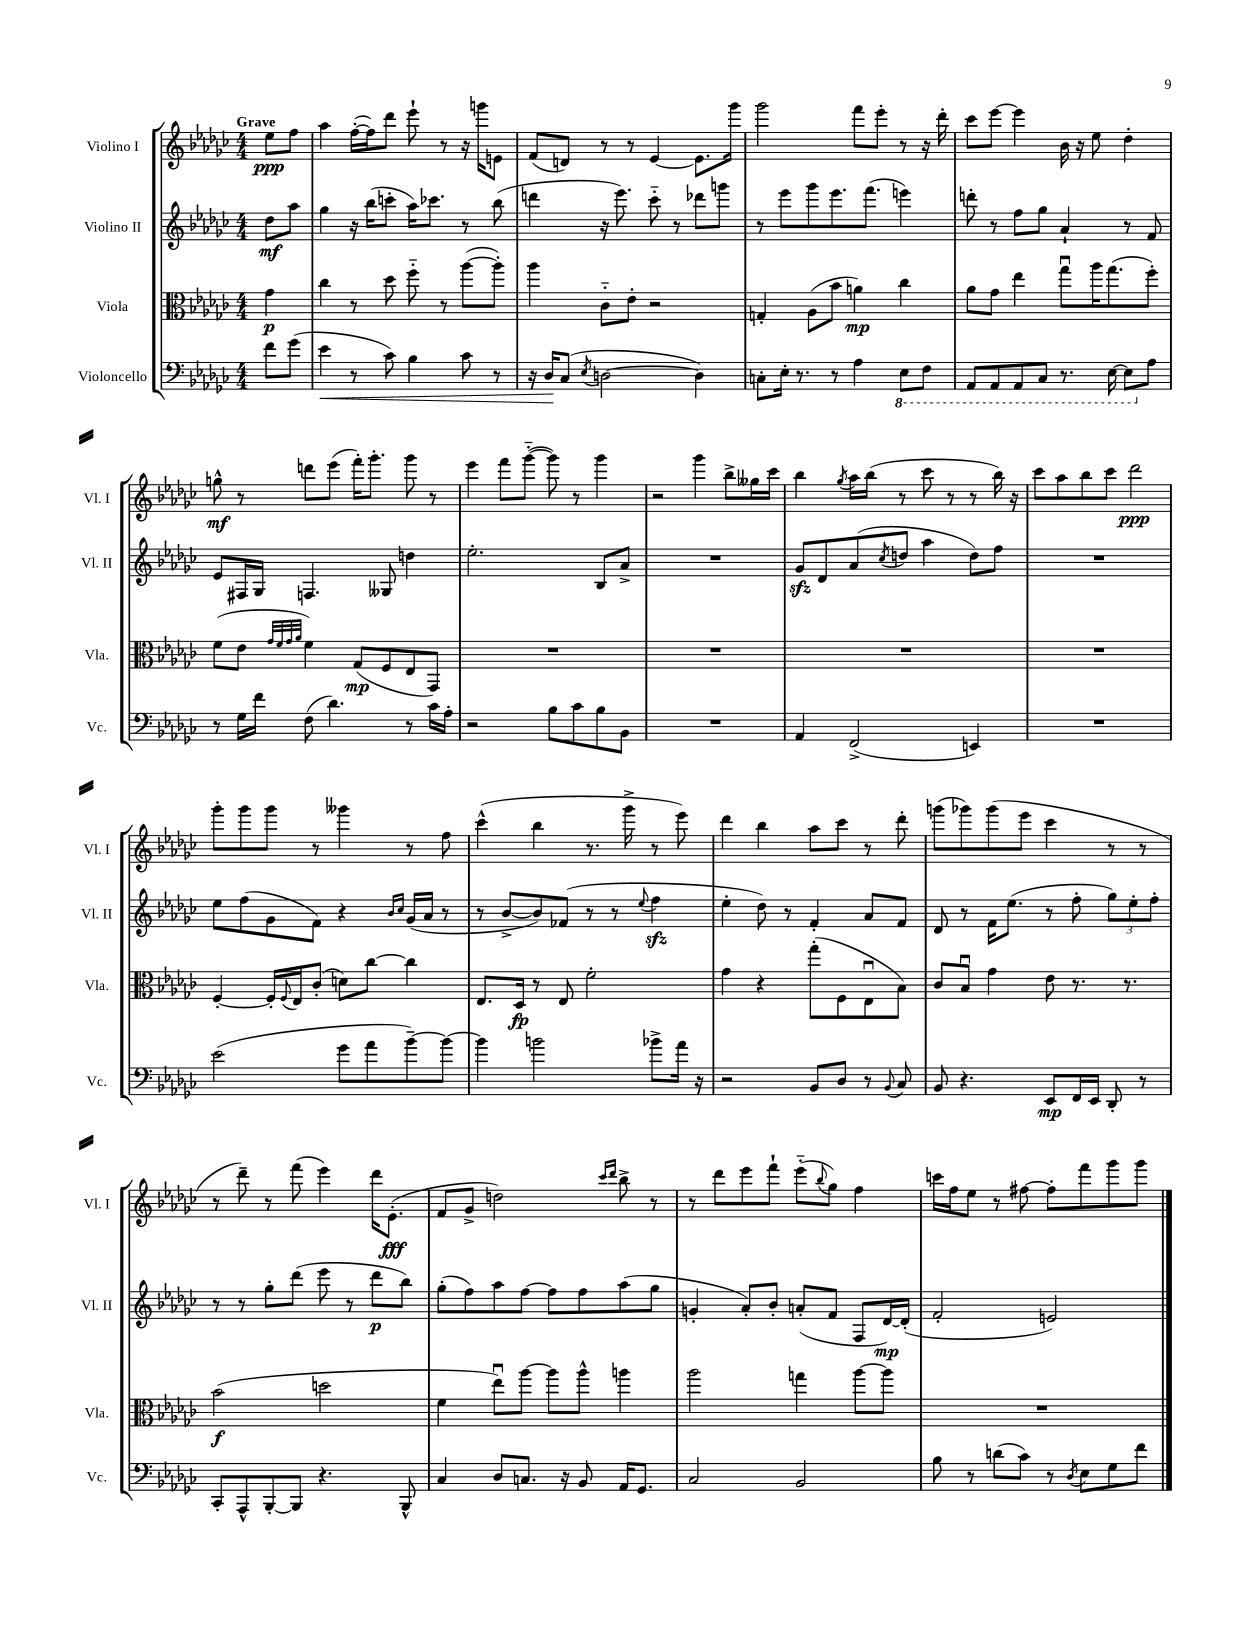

**kern	**kern	**kern	**kern
*staff4	*staff3	*staff2	*staff1
*clefF4	*clefC3	*clefG2	*clefG2
*k[b-e-a-d-g-c-]	*k[b-e-a-d-g-c-]	*k[b-e-a-d-g-c-]	*k[b-e-a-d-g-c-]
*M4/4	*M4/4	*M4/4	*M4/4
8f	4g-	8dd-	8ee-
(8g-	.	8aa-	8ff
=	=	=	=
4e-	4cc-	4gg-	4aa-
8r	8r	16r	([16ff'
.	.	(16bb-	16ff])
8c-)	8dd-	8ccc'	8ddd-
4B-	8ff'~	16aa-)	8eee-`
.	.	8.ccc-	.
.	8r	.	8r
8c-	([8aa-	8r	16r
.	.	.	16ggg
8r	8aa-'])	(8bb-	8e
=	=	=	=
16r	4aa-	4ddd	(8f
16D-	.	.	.
(8C-	.	.	8d)
8qE-	.	.	.
[2D	8c-'~	16r	8r
.	.	8.eee-)	.
.	8e-'	.	8r
.	2r	8ccc-'~	[4e-
.	.	8r	.
4D])	.	8ddd-	8.e-]
.	.	8ggg	.
.	.	.	16ggg-
=	=	=	=
8C'	4G'	8r	2ggg-
16E-'	.	8eee-	.
8.r	.	.	.
.	(8A-	8ggg-	.
8r	8b-	8.eee-	.
4A-	4a)	.	8fff
.	.	(8.fff	.
.	.	.	8eee-'
8EE-	4cc-	4eee)	8r
8FF	.	.	16r
.	.	.	16ddd-'
=	=	=	=
8AAA-	8a-	8ddd'	8ccc-
8AAA-	8g-	8r	[8eee-
8AAA-	4ee-	8ff	4eee-]
8CC-	.	8gg-	.
8.r	8gg-u	4a-`	16b-
.	.	.	16r
.	16aa-	.	8ee-
[16EE-	(8.gg-	.	.
8EE-]	.	8r	4dd-'
8A-	8ff')	8f	.
=	=	=	=
8r	(8f	8e-	8gg^^
16G-	8e-	16F#	8r
16f	.	16G-	.
.	32qqg-	.	.
.	32qqf	.	.
.	32qqg-	.	.
.	32qqa-	.	.
(8F	4f)	4.F	8ddd
4.d-)	.	.	(8eee-
.	(8G-	.	16fff')
.	.	.	8.ggg-'
.	8F	8G--	.
8r	8E-	4dd	8ggg-
16c-	8GG-)	.	8r
16A-'	.	.	.
=	=	=	=
2r	1r	2.ee-'	4eee-
.	.	.	8fff
.	.	.	([8ggg-'~
8B-	.	.	8ggg-])
8c-	.	.	8r
8B-	.	8B-	4ggg-
8BB-	.	8a-^	.
=	=	=	=
1r	1r	1r	2r
.	.	.	4ggg-
.	.	.	8bb-^
.	.	.	16gg--
.	.	.	16ccc-
=	=	=	=
4AA-	1r	8g-	4bb-
.	.	8d-	.
.	.	.	8qgg-
(2FF^	.	(8a-	16aa-
.	.	.	(16bb-
.	.	8qcc-	.
.	.	8dd	8r
.	.	4aa-	8ccc-
.	.	.	8r
4EE)	.	8dd)	8r
.	.	8ff	16bb-)
.	.	.	16r
=	=	=	=
1r	1r	1r	8ccc-
.	.	.	8aa-
.	.	.	8bb-
.	.	.	8ccc-
.	.	.	2ddd-
=	=	=	=
(2e-	[4F'	8ee-	8ggg-'
.	.	(8ff	8ggg-
.	16F']	8g-	8ggg-
.	8qqF	.	.
.	16E-	.	.
.	(8c-'	8f)	8r
8g-	8d)	4r	4ggg--
8a-	[8cc-	.	.
.	.	16qqb-	.
.	.	16qqcc-	.
[8b-~)	4cc-]	(16g-	8r
.	.	16a-	.
8b-_	.	8r	8ff
=	=	=	=
4b-]	8.E-	8r	(4ccc-^^
.	.	[8b-^	.
.	16D-	.	.
2b	8r	8b-])	4bb-
.	8E-	(8f-	.
.	2f'	8r	8.r
.	.	8r	.
.	.	.	16ggg-^
.	.	8qqee-	.
8b-^	.	4ff	8r
16a-	.	.	8eee-)
16r	.	.	.
=	=	=	=
2r	4g-	4ee-'	4ddd-
.	4r	8dd-)	4bb-
.	.	8r	.
8BB-	(8gg-'	4f'	8aa-
8D-	8F	.	8ccc-
8r	8E-u	8a-	8r
8qqBB-	.	.	.
8C-	8B-)	8f	8ddd-'
=	=	=	=
8BB-	8c-	8d-	(8ggg
4.r	8B-u	8r	8ggg-)
.	4g-	16f	(8ggg-
.	.	(8.ee-	.
.	.	.	8eee-
8EE-	8e-	8r	4ccc-
16FF	8.r	8ff'	.
16EE-	.	.	.
8DD-'	.	12gg-)	8r
.	8.r	.	.
.	.	12ee-'	.
8r	.	.	8r
.	.	12ff'	.
=	=	=	=
8CC-'	(2b-	8r	8r
8AAA-^^	.	8r	8ddd-~)
[8BBB-'	.	8gg-'	8r
8BBB-]	.	(8ddd-	(8fff
4.r	2dd	8eee-	4eee-)
.	.	8r	.
.	.	8ddd-	16ddd-
.	.	.	(8.e-'
8BBB-^^	.	8bb-)	.
=	=	=	=
4C-	4f	(8gg-'	8f
.	.	8ff)	8g-^
8D-	8ee-u)	8aa-	2dd)
8.C	[8aa-	[8ff	.
.	8aa-]	8ff]	.
16r	.	.	.
8BB-	8aa-^^	8ff	.
.	.	.	16qqccc-
.	.	.	16qqddd-
16AA-	4aa	(8aa-	8bb-^
8.GG-	.	.	.
.	.	8gg-	8r
=	=	=	=
2C-	2aa-	4g'	8r
.	.	.	8ddd-
.	.	8a-')	8eee-
.	.	8b-'	8fff`
2BB-	4gg	(8a'	(8eee-'~
.	.	.	8qqbb-
.	.	8f	8gg-)
.	[8aa-	8F	4ff
.	8aa-]	[16d-)	.
.	.	(16d-']	.
=	=	=	=
8B-	1r	2f'	16ccc
.	.	.	16ff
8r	.	.	8ee-
(8d	.	.	8r
8c-)	.	.	[8ff#
8r	.	2e)	8ff#']
8qD-	.	.	.
8E-	.	.	8fff
8G-	.	.	8ggg-
8f	.	.	8ggg-
==	==	==	==
*-	*-	*-	*-
